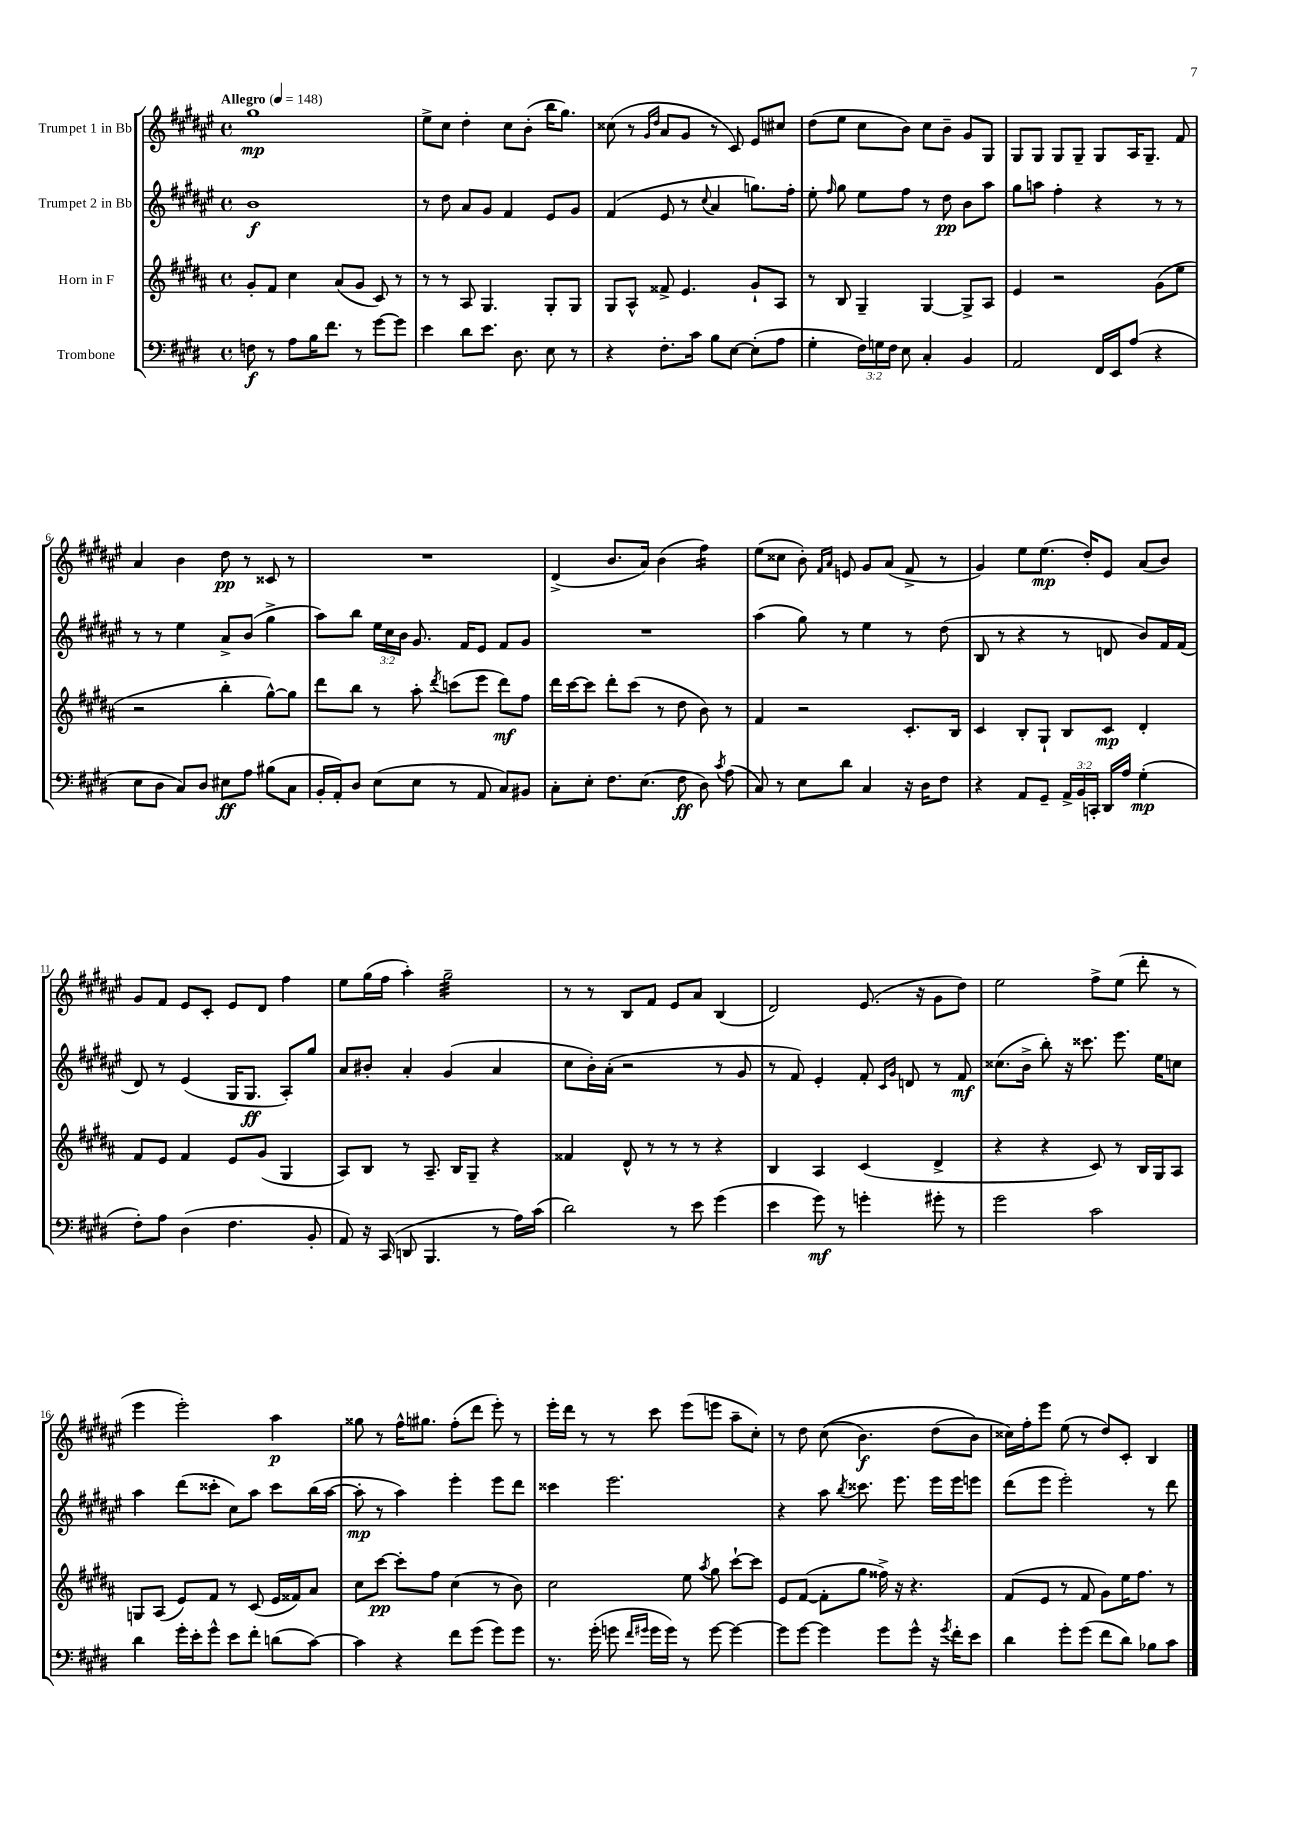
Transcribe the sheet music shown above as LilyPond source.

<<
\new StaffGroup <<
\new Staff = "s0" \with { instrumentName = "Trumpet 1 in Bb" } {
    \clef treble \key fis \major \defaultTimeSignature \time 4/4 \tempo "Allegro" 4 = 148
    \autoBeamOff gis''1\mp |
    eis''8[-> cis''8] dis''4-. cis''8[ b'8]-.( b''16[ gis''8.]) |
    cisis''8( r8 \grace { gis'16[ dis''16] } ais'8[ gis'8] r8 cis'8) eis'8[ cis''8] |
    dis''8[( eis''8] cis''8[ b'8]) cis''8[ b'8]-- gis'8[ gis8] |
    gis8[ gis8] gis8[ gis8]-- gis8[ ais16 gis8.]-- fis'8 |
    ais'4 b'4 dis''8\pp r8 cisis'8 r8 |
    R1 |
    dis'4->( b'8.[ ais'16]) b'4( fis''4:16) |
    eis''8[( cisis''8] b'8-.) \grace { fis'16[ ais'16] } e'8 gis'8[ ais'8]( fis'8-> r8 |
    gis'4) eis''8[ eis''8.]\mp( dis''16[-.) eis'8] ais'8[( b'8]) |
    gis'8[ fis'8] eis'8[ cis'8]-. eis'8[ dis'8] fis''4 |
    eis''8[ gis''16( fis''16] ais''4-.) gis''2:32-- |
    r8 r8 b8[ fis'8] eis'8[ ais'8] b4( |
    dis'2) eis'8.( r16 gis'8[ dis''8]) |
    eis''2 fis''8[-> eis''8]( dis'''8-. r8 |
    eis'''4 eis'''2-.) ais''4\p |
    gisis''8 r8 fis''16[-^ gis''8.] fis''8[-.( dis'''8] eis'''8-.) r8 |
    eis'''16[-. dis'''16] r8 r8 cis'''8 eis'''8[( e'''8] ais''8[-- cis''8]-.) |
    r8 dis''8 cis''8(\( b'4.\f) dis''8[( b'8]\) |
    cisis''16[) fis''16-. eis'''8] eis''8( r8 dis''8[) cis'8]-. b4 \bar "|." |
}
\new Staff = "s1" \with { instrumentName = "Trumpet 2 in Bb" } {
    \clef treble \key fis \major \defaultTimeSignature \time 4/4 \override Staff.TupletNumber.text = #tuplet-number::calc-fraction-text
    \autoBeamOff b'1\f |
    r8 dis''8 ais'8[ gis'8] fis'4 eis'8[ gis'8] |
    fis'4( eis'8 r8 \appoggiatura { cis''8 } ais'4 g''8.[) fis''16]-. |
    eis''8-. \grace { fis''16 } gis''8 eis''8[ fis''8] r8 dis''8\pp b'8[ ais''8] |
    gis''8[ a''8] fis''4-. r4 r8 r8 |
    r8 r8 eis''4 ais'8[-> b'8]( gis''4-> |
    ais''8[) b''8] \tuplet 3/2 { eis''16[ cis''16 b'16] } gis'8. fis'16[ eis'8] fis'8[ gis'8] |
    R1 |
    ais''4( gis''8) r8 eis''4 r8 dis''8( |
    b8 r8 r4 r8 d'8 b'8[) fis'16 fis'16]( |
    dis'8) r8 eis'4( gis16[ gis8.]\ff ais8[-.) gis''8] |
    ais'8[ bis'8]-. ais'4-. gis'4( ais'4 |
    cis''8[ b'16-.) ais'16]-.( r2 r8 gis'8 |
    r8 fis'8) eis'4-. fis'8-. \grace { cis'16[ gis'16] } d'8 r8 fis'8\mf |
    cisis''8.[( b'16]-> b''8-.) r16 cisis'''8. eis'''8. eis''16[ c''8] |
    ais''4 dis'''8[( cisis'''8]-. cis''8[) ais''8] cisis'''8[ b''16( ais''16]~ |
    ais''8-.\mp r8 ais''4) eis'''4-. eis'''8[ dis'''8] |
    cisis'''4 eis'''2. |
    r4 ais''8 \acciaccatura { b''8 } cisis'''8. eis'''8. eis'''16[ eis'''16 e'''8] |
    dis'''8[( eis'''8] eis'''2-.) r8 dis'''8 \bar "|." |
}
\new Staff = "s2" \with { instrumentName = "Horn in F" } {
    \clef treble \key b \major \defaultTimeSignature \time 4/4
    \autoBeamOff gis'8[-. fis'8] cis''4 ais'8[( gis'8] cis'8) r8 |
    r8 r8 ais8 gis4. gis8[-. gis8] |
    gis8[ ais8]-^ fisis'8-> e'4. gis'8[-! ais8] |
    r8 b8 gis4-- gis4~ gis8[-> ais8] |
    e'4 r2 gis'8[( e''8] |
    r2 b''4-. gis''8[~-^) gis''8] |
    dis'''8[ b''8] r8 ais''8-. \acciaccatura { dis'''8 } c'''8[( e'''8] dis'''8[\mf) fis''8] |
    dis'''16[ cis'''16~ cis'''8] dis'''8[-. cis'''8]( r8 dis''8 b'8) r8 |
    fis'4 r2 cis'8.[-. b16] |
    cis'4 b8[-. gis8]-! b8[ cis'8]\mp dis'4-. |
    fis'8[ e'8] fis'4 e'8[ gis'8]( gis4 |
    ais8[) b8] r8 ais8.-- b16[ gis8]-- r4 |
    fisis'4 dis'8-^ r8 r8 r8 r4 |
    b4 ais4 cis'4( dis'4-> |
    r4 r4 cis'8) r8 b16[ gis16 ais8] |
    g8[ ais8]( e'8[) fis'8] r8 cis'8( e'16[ fisis'16) ais'8] |
    cis''8[ cis'''8]~\pp cis'''8[-. fis''8] cis''4( r8 b'8) |
    cis''2 e''8 \acciaccatura { ais''8 } gis''8 cis'''8[~-! cis'''8] |
    e'8[ fis'8]~( fis'8[-. gis''8] fisis''16->) r16 r4. |
    fis'8[( e'8] r8 fis'8 gis'8[) e''16 fis''8.] r8 \bar "|." |
}
\new Staff = "s3" \with { instrumentName = "Trombone" } {
    \clef bass \key e \major \defaultTimeSignature \time 4/4 \override Staff.TupletNumber.text = #tuplet-number::calc-fraction-text
    \autoBeamOff f8\f r8 a8[ b16 fis'8.] r8 gis'8[~ gis'8] |
    e'4 dis'8[ e'8.] dis8. e8 r8 |
    r4 fis8.[-. cis'16] b8[ e8]~ e8[-.( a8] |
    gis4-. \tuplet 3/2 { fis16[) g16 fis16] } e8 cis4-. b,4 |
    a,2 fis,16[ e,16 a8]( r4 |
    e8[ dis8] cis8[) dis8] eis8[\ff a8] bis8[( cis8] |
    b,16[-. a,16-.) dis8] e8[( e8] r8 a,8 cis8[) bis,8] |
    cis8[-. e8]-. fis8.[ e8.]( fis8\ff dis8) \acciaccatura { cis'8 } a8( |
    cis8) r8 e8[ dis'8] cis4 r16 dis16[ fis8] |
    r4 a,8[ gis,8]-- \tuplet 3/2 { a,16[-> b,16 c,16]-. } dis,16[ a16] gis4-.\mp( |
    fis8[-.) a8] dis4( fis4. b,8-. |
    a,8) r16 cis,16( d,8 b,,4. r8 a16[) cis'16]( |
    dis'2) r8 e'8 gis'4( |
    e'4 gis'8\mf) r8 g'4-. gis'8-. r8 |
    gis'2 cis'2 |
    dis'4 gis'16[-. e'16-. gis'8]-^ e'8[ fis'8]-. d'8[( cis'8]~) |
    cis'4 r4 fis'8[ gis'8]( gis'8[) gis'8] |
    r8. gis'16-.( g'8 \grace { fis'16[ gis'16] } gis'16[ gis'16]) r8 gis'8~ gis'4~ |
    gis'8[ gis'8]~ gis'4 gis'8[ gis'8]-^ r16 \acciaccatura { gis'8 } fis'16[-. e'8] |
    dis'4 gis'8[-. gis'8]( fis'8[ dis'8]) bes8[ cis'8] \bar "|." |
}
>>
>>
